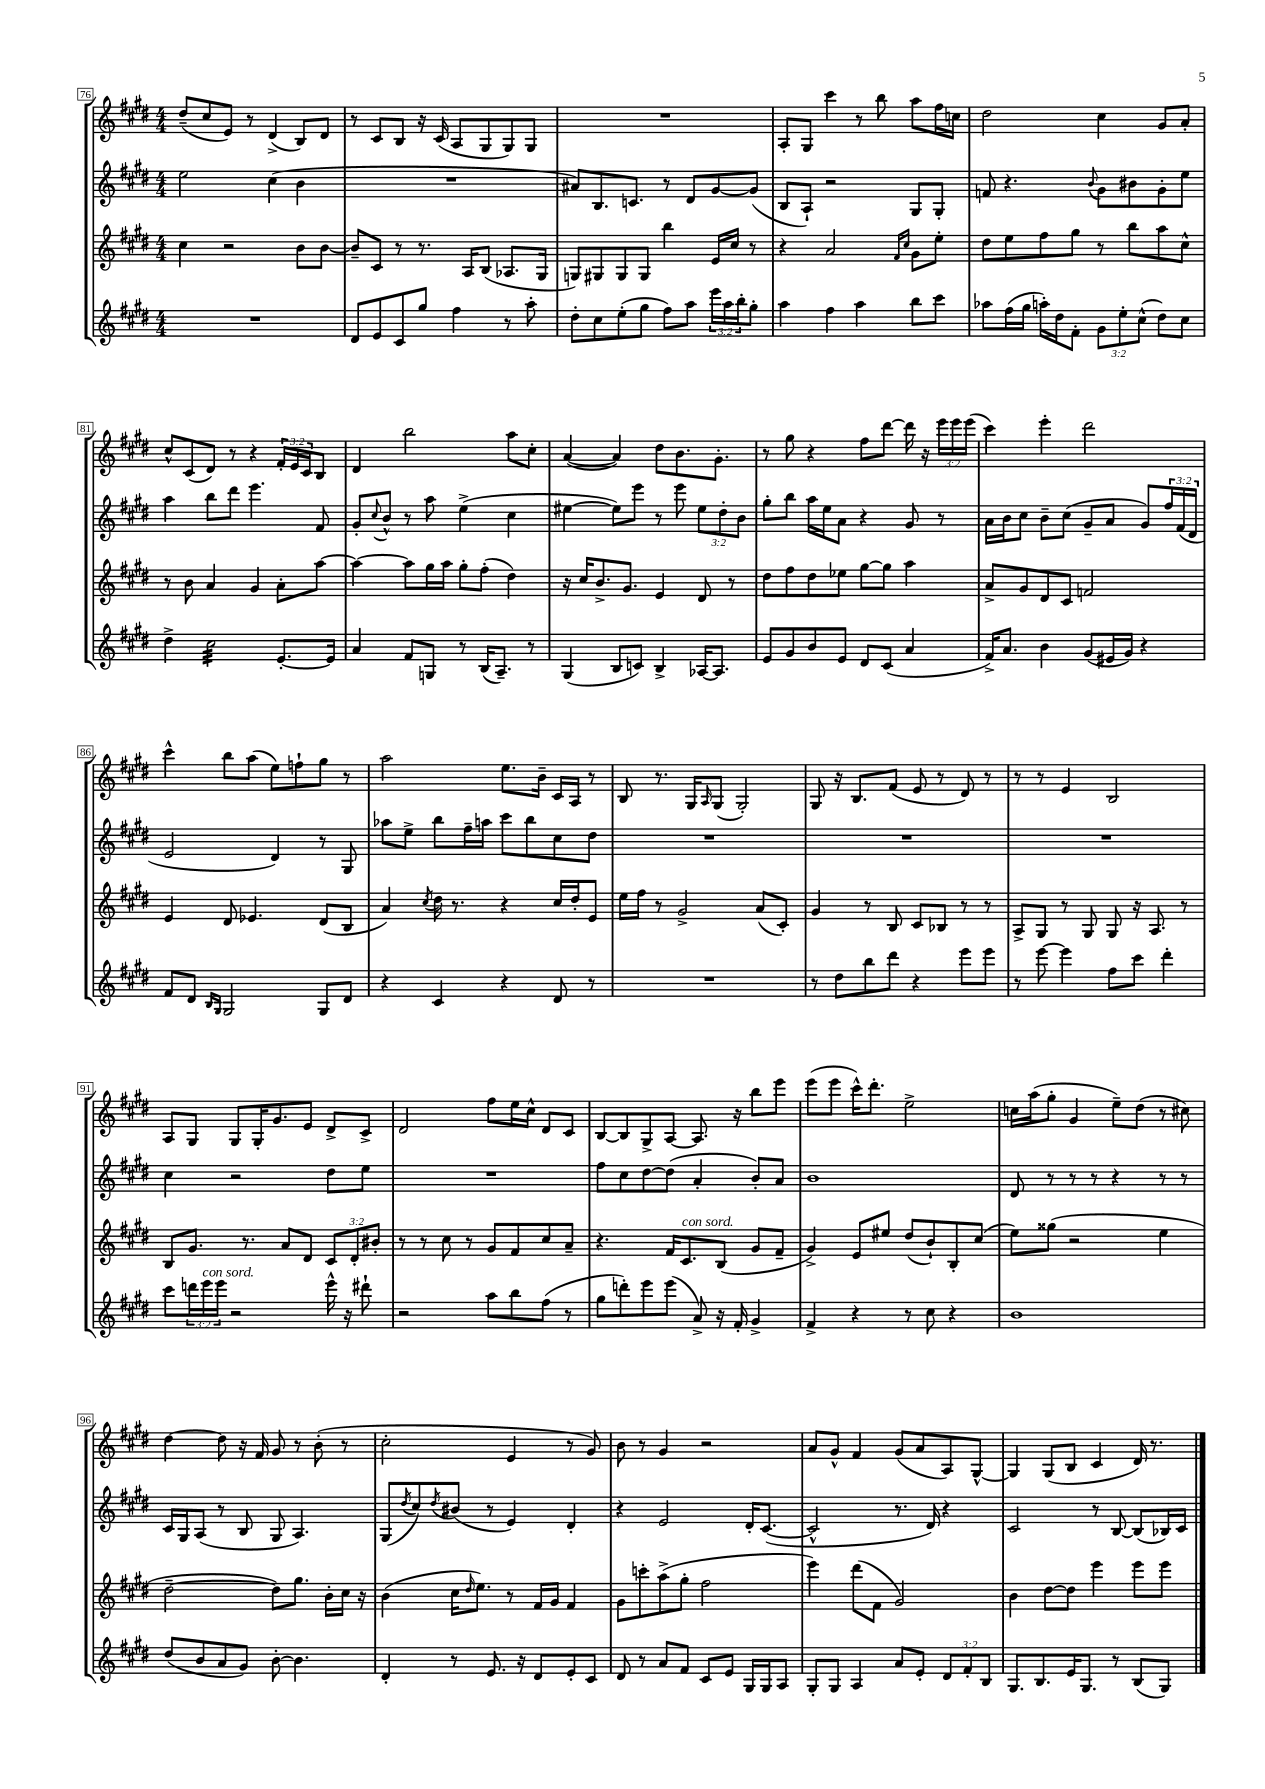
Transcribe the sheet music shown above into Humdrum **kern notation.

**kern	**kern	**kern	**kern
*part4	*part3	*part2	*part1
*staff4	*staff3	*staff2	*staff1
*clefG2	*clefG2	*clefG2	*clefG2
*k[f#c#g#d#]	*k[f#c#g#d#]	*k[f#c#g#d#]	*k[f#c#g#d#]
*M4/4	*M4/4	*M4/4	*M4/4
=76	=76	=76	=76
1r	4cc#\	2ee\	(8dd#~/L
.	.	.	8cc#/
.	2r	.	8e/J)
.	.	.	8r
.	.	(4cc#\	(4d#^/
.	8b\L	4b\	8B/L)
.	[8b\J	.	8d#/J
=77	=77	=77	=77
8d#/L	8b~/L]	1r	8r
8e/	8c#/J	.	8c#/L
8c#/	8r	.	8B/J
8gg#/J	8.r	.	16r
.	.	.	(16c#/
4ff#\	.	.	8A/L
.	16A/KL	.	.
.	(8B/J	.	8G#/
8r	8.A-X/L	.	8G#/)
8aa'\	.	.	8G#/J
.	16G#/Jk	.	.
=78	=78	=78	=78
8dd#'\L	8Gn/L)	8a#X/L)	1r
8cc#\	8G#X/	8.B/	.
(8ee'\	8G#/	.	.
.	.	8.cn/J	.
8gg#\J	8G#/J	.	.
8ff#\L)	4bb\	8r	.
8aa\J	.	8d#/L	.
24eee\LL	16e/LL	[8g#/	.
24aa\	.	.	.
.	16cc#/JJ	.	.
24bb'\J	.	.	.
8gg#'\J	8r	(8g#/J]	.
=79	=79	=79	=79
4aa\	4r	8B/L	8A'/L
.	.	8A`/J)	8G#/J
4ff#\	2a/	2r	4ccc#\
4aa\	.	.	8r
.	.	.	8bb\
.	16qqf#/LL	.	.
.	16qqcc#/JJ	.	.
8bb\L	8g#\L	8G#/L	8aa\L
8ccc#\J	8ee'\J	8G#'/J	16ff#\L
.	.	.	16ccn\JJ
=80	=80	=80	=80
8aa-X\L	8dd#\L	8fn/	2dd#\
(16ff#\L	8ee\	4.r	.
16gg#\JJ	.	.	.
16aan'\LL)	8ff#\	.	.
16dd#\J	.	.	.
8f#'\J	8gg#\J	.	.
.	.	8qqb/	.
12g#\L	8r	8g#\L	4cc#\
12ee'\	.	.	.
.	8bb\L	8b#X\	.
(12cc#^^\J	.	.	.
8dd#\L)	8aa\	8g#'\	8g#/L
8cc#\J	8cc#^^\J	8ee\J	8a'/J
!!LO:LB:g=z
=81	=81	=81	=81
4dd#^\	8r	4aa\	8cc#^^/L
.	8b\	.	(8c#/
*tremolo	*	*	*
32cc#\LLL	4a/	8bb\L	8d#/J)
32cc#\	.	.	.
32cc#\	.	.	.
32cc#\	.	.	.
32cc#\	.	8ddd#\J	8r
32cc#\	.	.	.
32cc#\	.	.	.
32cc#\	.	.	.
32cc#\	4g#/	4.eee\	4r
32cc#\	.	.	.
32cc#\	.	.	.
32cc#\	.	.	.
32cc#\	.	.	.
32cc#\	.	.	.
32cc#\	.	.	.
32cc#\JJJ	.	.	.
*Xtremolo	*	*	*
[8.e'/L	8a'\L	.	24f#'/LL
.	.	.	24e/
.	.	.	24c#/J
.	[8aa\J	8f#/	8B/J
16e/Jk]	.	.	.
=82	=82	=82	=82
4a/	4aa\_	8g#'/L	4d#/
.	.	8qqcc#/	.
.	.	8b^^/J	.
8f#/L	8aa\L]	8r	2bb\
8Gn/J	16gg#\L	8aa\	.
.	16aa\JJ	.	.
8r	8gg#'\L	(4ee^\	.
(16B/KL	(8ff#'\J	.	.
8.A~/J)	.	.	.
.	4dd#\)	4cc#\	8aa\L
8r	.	.	8cc#'\J
=83	=83	=83	=83
(4G#/	16r	[4ee#X\	([4a/
.	16cc#/KL	.	.
.	8.b^/	.	.
8B/L	.	8ee#\L])	4a/])
.	8.g#/J	.	.
8cn/J)	.	8eee\J	.
4B^/	4e/	8r	8dd#\L
.	.	8eee\	8.b\
[16A-X/KL	8d#/	12ee#\L	.
8.A-/J]	.	.	8.g#'\J
.	.	12dd#'\	.
.	8r	.	.
.	.	12b\J	.
=84	=84	=84	=84
8e/L	8dd#\L	8gg#'\L	8r
8g#/	8ff#\	8bb\J	8gg#\
8b/	8dd#\	16aa\LL	4r
.	.	16ee\J	.
8e/J	8ee-X\J	8a\J	.
8d#/L	[8gg#\L	4r	8ff#\L
(8c#/J	8gg#\J]	.	[8ddd#\J
4a/	4aa\	8g#/	16ddd#\]
.	.	.	16r
.	.	8r	24eee\LL
.	.	.	24eee\
.	.	.	(24eee\JJ
=85	=85	=85	=85
16f#^/KL)	8a^/L	16a\LL	4ccc#\)
8.a/J	.	16b\J	.
.	8g#/	8cc#\J	.
4b\	8d#/	8b~\L	4eee'\
.	8c#/J	(8cc#\J	.
(8g#/L	2fn/	8g#~/L	2ddd#\
16e#X/L	.	8a/J	.
16g#/JJ)	.	.	.
4r	.	8g#/L)	.
.	.	24ff#/L	.
.	.	(24f#/	.
.	.	24d#/JJ	.
!!LO:LB:g=z
=86	=86	=86	=86
8f#/L	4e/	2e/	4ccc#^^\
8d#/J	.	.	.
16qqB/LL	.	.	.
16qqG#/JJ	.	.	.
2G#/	8d#/	.	8bb\L
.	4.e-X/	.	(8aa\J
.	.	4d#/)	8ee\L)
.	.	.	8ffn`\
8G#/L	(8d#/L	8r	8gg#\J
8d#/J	8B/J	8G#/	8r
=87	=87	=87	=87
4r	4a/)	8aa-X\L	2aa\
.	.	8ee^\J	.
.	8qcc#/	.	.
4c#/	16dd#\	8bb\L	.
.	8.r	.	.
.	.	16ff#~\L	.
.	.	16aan\JJ	.
4r	4r	8ccc#\L	8.ee\L
.	.	8bb\	.
.	.	.	16b~\Jk
8d#/	16cc#/LL	8cc#\	16c#/LL
.	16dd#'/J	.	16A/JJ
8r	8e/J	8dd#\J	8r
=88	=88	=88	=88
1r	16ee\LL	1r	8B/
.	16ff#\JJ	.	.
.	8r	.	8.r
.	2g#^/	.	.
.	.	.	16G#/KL
.	.	.	16qqA/
.	.	.	(8G#/J
.	.	.	2G#'/)
.	(8a/L	.	.
.	8c#'/J)	.	.
=89	=89	=89	=89
8r	4g#/	1r	8G#/
8dd#\L	.	.	16r
.	.	.	8.B/L
8bb\	8r	.	.
8ddd#\J	8B/	.	(8f#/J
4r	8c#/L	.	8e/
.	8B-X/J	.	8r
8eee\L	8r	.	8d#/)
8eee\J	8r	.	8r
=90	=90	=90	=90
8r	8A^/L	1r	8r
[8eee\	8G#/J	.	8r
4eee\]	8r	.	4e/
.	8G#/	.	.
8ff#\L	8G#/	.	2B/
8ccc#\J	16r	.	.
.	8.A/	.	.
4ddd#'\	.	.	.
.	8r	.	.
!!LO:LB:g=z
=91	=91	=91	=91
8ccc#\L	8B/L	4cc#\	8A/L
24dddn\L	8.g#/J	.	8G#/J
!LO:TX:a:i:t=con sord.	!	!	!
24eee\	.	.	.
24eee\JJ	.	.	.
2r	.	2r	8G#/L
.	8.r	.	.
.	.	.	16G#'/K
.	.	.	8.g#/
.	8a/L	.	.
.	8d#/J	.	8e/J
16eee^^\	12c#/L	8dd#\L	8d#^/L
16r	.	.	.
.	12d#'/	.	.
8ddd#X`\	.	8ee\J	8c#^/J
.	12b#X'/J	.	.
=92	=92	=92	=92
2r	8r	1r	2d#/
.	8r	.	.
.	8cc#\	.	.
.	8r	.	.
8aa\L	8g#/L	.	8ff#\L
8bb\	8f#/	.	16ee\L
.	.	.	16cc#^^\JJ
(8ff#\J	8cc#/	.	8d#/L
8r	8a~/J	.	8c#/J
=93	=93	=93	=93
8gg#\L	4.r	8ff#\L	[8B/L
8dddn'\)	.	8cc#\	8B/]
8eee\	.	[8dd#\	8G#^/
(8eee\J	16f#/KL	(8dd#\J]	[8A/J
!	!LO:TX:a:i:t=con sord.	!	!
.	8.c#/	.	.
8a^/)	.	4a'/	8.A/]
16r	(8B/J	.	.
16f#'/	.	.	16r
4g#^/	8g#/L	8b'/L)	8bb\L
.	8f#~/J	8a/J	8eee\J
=94	=94	=94	=94
4f#^/	4g#^/)	1b	(8eee\L
.	.	.	8eee\J
4r	8e/L	.	16ccc#^^\KL)
.	.	.	8.ddd#'\J
.	8ee#X/J	.	.
8r	(8dd#/L	.	2ee^\
8cc#\	8b`/)	.	.
4r	8B'/	.	.
.	(8cc#/J	.	.
=95	=95	=95	=95
1b	8ee\L)	8d#/	16ccn\LL
.	.	.	(16aa\J
.	(8gg##X\J	8r	8gg#'\J
.	2r	8r	4g#/
.	.	8r	.
.	.	4r	8ee~\L)
.	.	.	(8dd#\J
.	4ee\	8r	8r
.	.	8r	8cc#X\)
!!LO:LB:g=z
=96	=96	=96	=96
(8dd#/L	[2dd#~\	16c#/LL	[4dd#\
.	.	16G#/J	.
8b/	.	(8A/J	.
8a/	.	8r	8dd#\]
8g#/J)	.	8B/	16r
.	.	.	16f#/
[8b'\	8dd#\L])	8G#/	8g#/
4.b\]	8.gg#\J	4.A/)	8r
.	.	.	(8b'\
.	16b'\LL	.	.
.	16cc#\JJ	.	8r
.	16r	.	.
=97	=97	=97	=97
4d#'/	(4b\	(8G#/L	2cc#'\
.	.	8qdd#/	.
.	.	8cc#/)	.
.	.	8qdd#/	.
8r	16cc#\KL	(8b#X/J	.
.	16qqdd#/	.	.
.	8.ee\J)	.	.
8.e/	.	8r	.
.	8r	4e/)	4e/
16r	.	.	.
8d#/L	16f#/LL	.	.
.	16g#/JJ	.	.
8e'/	4f#/	4d#'/	8r
8c#/J	.	.	8g#/)
=98	=98	=98	=98
8d#/	8g#\L	4r	8b\
8r	8cccn'\	.	8r
8a/L	(8aa^\	2e/	4g#/
8f#/J	8gg#'\J	.	.
8c#/L	2ff#\	.	2r
8e/J	.	.	.
16G#/LL	.	16d#'/KL	.
16G#/J	.	([8.c#/J	.
8A/J	.	.	.
=99	=99	=99	=99
8G#'/L	4eee\)	2c#^^/]	8a/L
8G#/J	.	.	8g#^^/J
4A/	(8ddd#\L	.	4f#/
.	8f#\J	.	.
8a/L	2g#/)	8.r	(8g#/L
8e'/J	.	.	8a/
.	.	16d#/)	.
12d#/L	.	4r	8A/)
12f#'/	.	.	.
.	.	.	[8G#^^/J
12B/J	.	.	.
=100	=100	=100	=100
8.G#/L	4b\	2c#/	4G#/]
8.B/	.	.	.
.	[8dd#\L	.	(8G#/L
16e/K	8dd#\J]	.	8B/J
8.G#/J	.	.	.
.	4eee\	8r	4c#/
8r	.	[8B/	.
(8B/L	8eee\L	(8B/L]	16d#/)
.	.	.	8.r
8G#/J)	8eee\J	16B-X/L)	.
.	.	16c#/JJ	.
==	==	==	==
*-	*-	*-	*-
